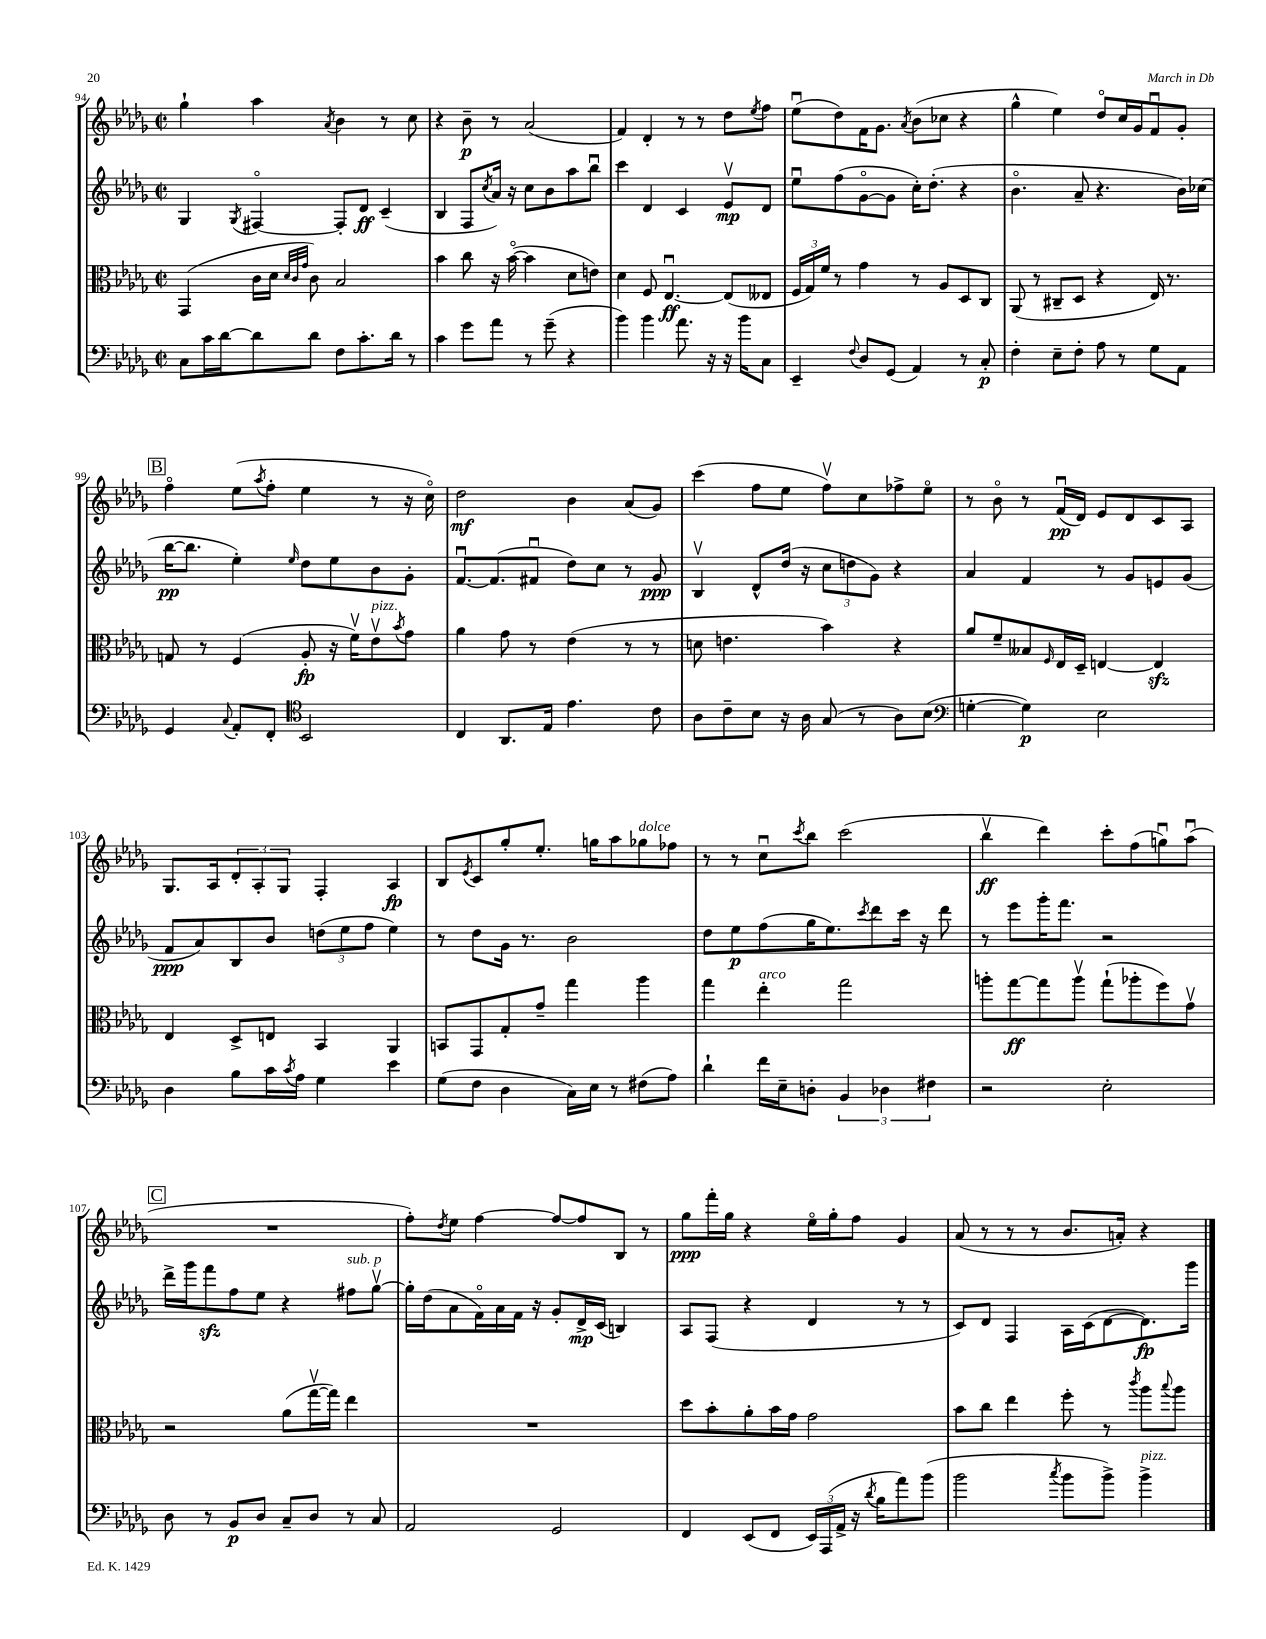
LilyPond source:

<<
\new StaffGroup <<
\new Staff = "s0" {
    \clef treble \key des \major \defaultTimeSignature \time 2/2
    ges''4-! aes''4 \acciaccatura { aes'8 } bes'4 r8 c''8 |
    r4 bes'8--\p r8 aes'2( |
    f'4) des'4-. r8 r8 des''8 \acciaccatura { ees''8 } f''8 |
    ees''8\downbow( des''8) f'16 ges'8. \acciaccatura { aes'8 } bes'8( ces''8 r4 |
    ges''4-^ ees''4) des''8\flageolet c''16 ges'16 f'8\downbow ges'8-. |
    \mark \markup { \box "B" } f''4\flageolet ees''8( \acciaccatura { aes''8 } f''8-. ees''4 r8 r16 c''16\flageolet) |
    des''2\mf bes'4 aes'8( ges'8) |
    c'''4( f''8 ees''8 f''8\upbow) c''8 fes''8-> ees''8\flageolet |
    r8 bes'8\flageolet r8 f'16\downbow\pp( des'16) ees'8 des'8 c'8 aes8 |
    ges8. aes16 \tuplet 3/2 { des'8-. aes8-. ges8 } f4-. aes4\fp |
    bes8 \acciaccatura { ees'8 } c'8 ges''8-. ees''8.-. g''16 aes''8 ges''8^\markup { \italic "dolce" } fes''8 |
    r8 r8 c''8\downbow \acciaccatura { c'''8 } bes''8 c'''2( |
    bes''4\upbow\ff des'''4) c'''8-. f''8( g''8\downbow) aes''8\downbow( |
    \mark \markup { \box "C" } R1 |
    f''8-.) \acciaccatura { des''8 } ees''8 f''4~ f''8~ f''8 bes8 r8 |
    ges''8\ppp f'''16-. ges''16 r4 ees''16\flageolet ges''16-. f''8 ges'4 |
    aes'8( r8 r8 r8 bes'8. a'16-.) r4 \bar "|." |
}
\new Staff = "s1" {
    \clef treble \key des \major \defaultTimeSignature \time 2/2
    ges4 \acciaccatura { ges8 } fis4~\flageolet fis8-. des'8\ff c'4--( |
    bes4 f8 \acciaccatura { c''8 } aes'16) r16 c''8 bes'8 aes''8 bes''8\downbow |
    c'''4 des'4 c'4 ees'8\upbow\mp des'8 |
    ees''8\downbow f''8( ges'8~\flageolet ges'8 c''16-.) des''8.-.( r4 |
    bes'4.\flageolet aes'8-- r4. bes'16) ces''16( |
    \mark \markup { \box "B" } bes''16~\pp bes''8. ees''4-.) \grace { ees''16 } des''8 ees''8 bes'8 ges'8-. |
    f'8.~\downbow f'8.( fis'8\downbow des''8) c''8 r8 ges'8\ppp |
    bes4\upbow des'8-^ des''16( r16 \tuplet 3/2 { c''8 d''8 ges'8) } r4 |
    aes'4 f'4 r8 ges'8 e'8 ges'8( |
    f'8\ppp aes'8) bes8 bes'8 \tuplet 3/2 { d''8( ees''8 f''8 } ees''4) |
    r8 des''8 ges'16 r8. bes'2 |
    des''8 ees''8\p f''8( ges''16 ees''8.) \acciaccatura { c'''8 } des'''8 c'''16 r16 des'''8 |
    r8 ees'''8 ges'''16-. f'''8. r2 |
    \mark \markup { \box "C" } des'''16-> ges'''16 f'''8\sfz f''8 ees''8 r4 fis''8^\markup { \italic "sub. p" } ges''8~\upbow |
    ges''16-. des''16( aes'8 f'16\flageolet) aes'16 f'16 r16 ges'8-. des'16->\mp c'16( b4) |
    aes8 f8( r4 des'4 r8 r8 |
    c'8) des'8 f4 aes16 c'16( des'8~ des'8.\fp) ges'''16 \bar "|." |
}
\new Staff = "s2" {
    \clef alto \key des \major \defaultTimeSignature \time 2/2
    ges,4( c'16 des'16 \grace { des'32 c'32 ges'32 } c'8) bes2 |
    bes'4 c''8 r16 bes'16~\flageolet( bes'4 des'8 e'8) |
    des'4 f8 ees4.~\downbow\ff ees8( eeses8 |
    \tuplet 3/2 { f16 ges16) f'16 } r8 ges'4 r8 aes8 des8 c8 |
    aes,8( r8 cis8-- des8 r4 ees16) r8. |
    \mark \markup { \box "B" } g8 r8 f4( aes8-.\fp r16 f'16\upbow) ees'8\upbow^\markup { \italic "pizz." } \acciaccatura { bes'8 } ges'8 |
    aes'4 ges'8 r8 ees'4( r8 r8 |
    d'8 e'4. bes'4) r4 |
    aes'8 f'8-- beses8 \grace { f16 } ees16 des16-- e4~ e4\sfz |
    ees4 des8-> e8 bes,4 aes,4 |
    b,8 ges,8 ges8-. ges'8-- ges''4 aes''4 |
    ges''4 ees''4-.^\markup { \italic "arco" } ges''2 |
    a''8-. ges''8~\ff ges''8 a''8\upbow ges''8-!( aes''8-. f''8) ges'8\upbow |
    \mark \markup { \box "C" } r2 aes'8( ges''16~\upbow ges''16) ees''4 |
    R1 |
    des''8 bes'8-. aes'8-. bes'16 ges'16 ges'2 |
    bes'8 c''8 ees''4 f''8-. r8 \acciaccatura { c'''8 } aes''8 \appoggiatura { bes''8 } aes''8 \bar "|." |
}
\new Staff = "s3" {
    \clef bass \key des \major \defaultTimeSignature \time 2/2
    c8 c'16 des'16~ des'8 des'8 f8 c'8.-. des'16 r8 |
    c'4 ges'8 aes'8 r8 ges'8--( r4 |
    bes'4) bes'4 aes'8. r16 r16 bes'16 c8 |
    ees,4-- \appoggiatura { f8 } des8 ges,8( aes,4) r8 c8-.\p |
    f4-. ees8-- f8-. aes8 r8 ges8 aes,8 |
    \mark \markup { \box "B" } ges,4 \appoggiatura { c8 } aes,8-. f,8-. \clef tenor bes,2 |
    c4 aes,8. ees16 ees'4. c'8 |
    aes8 c'8-- bes8 r16 aes16 ges8( r8 aes8) bes8( |
    \clef bass g4~-. g4\p) ees2 |
    des4 bes8 c'16 \acciaccatura { c'8 } aes16 ges4 ees'4 |
    ges8( f8 des4 c16) ees16 r8 fis8( aes8) |
    des'4-! f'16 ees16-- d8-. \tuplet 3/2 { bes,4 des4 fis4 } |
    r2 ees2-. |
    \mark \markup { \box "C" } des8 r8 bes,8\p des8 c8-- des8 r8 c8 |
    aes,2 ges,2 |
    f,4 ees,8( f,8 \tuplet 3/2 { ees,16) aes,,16( aes,16-> } r16 \acciaccatura { des'8 } bes16 aes'8) bes'8( |
    bes'2 \acciaccatura { c''8 } bes'8 bes'8->) bes'4->^\markup { \italic "pizz." } \bar "|." |
}
>>
>>
\layout { \context { \Score currentBarNumber = #94 } }
